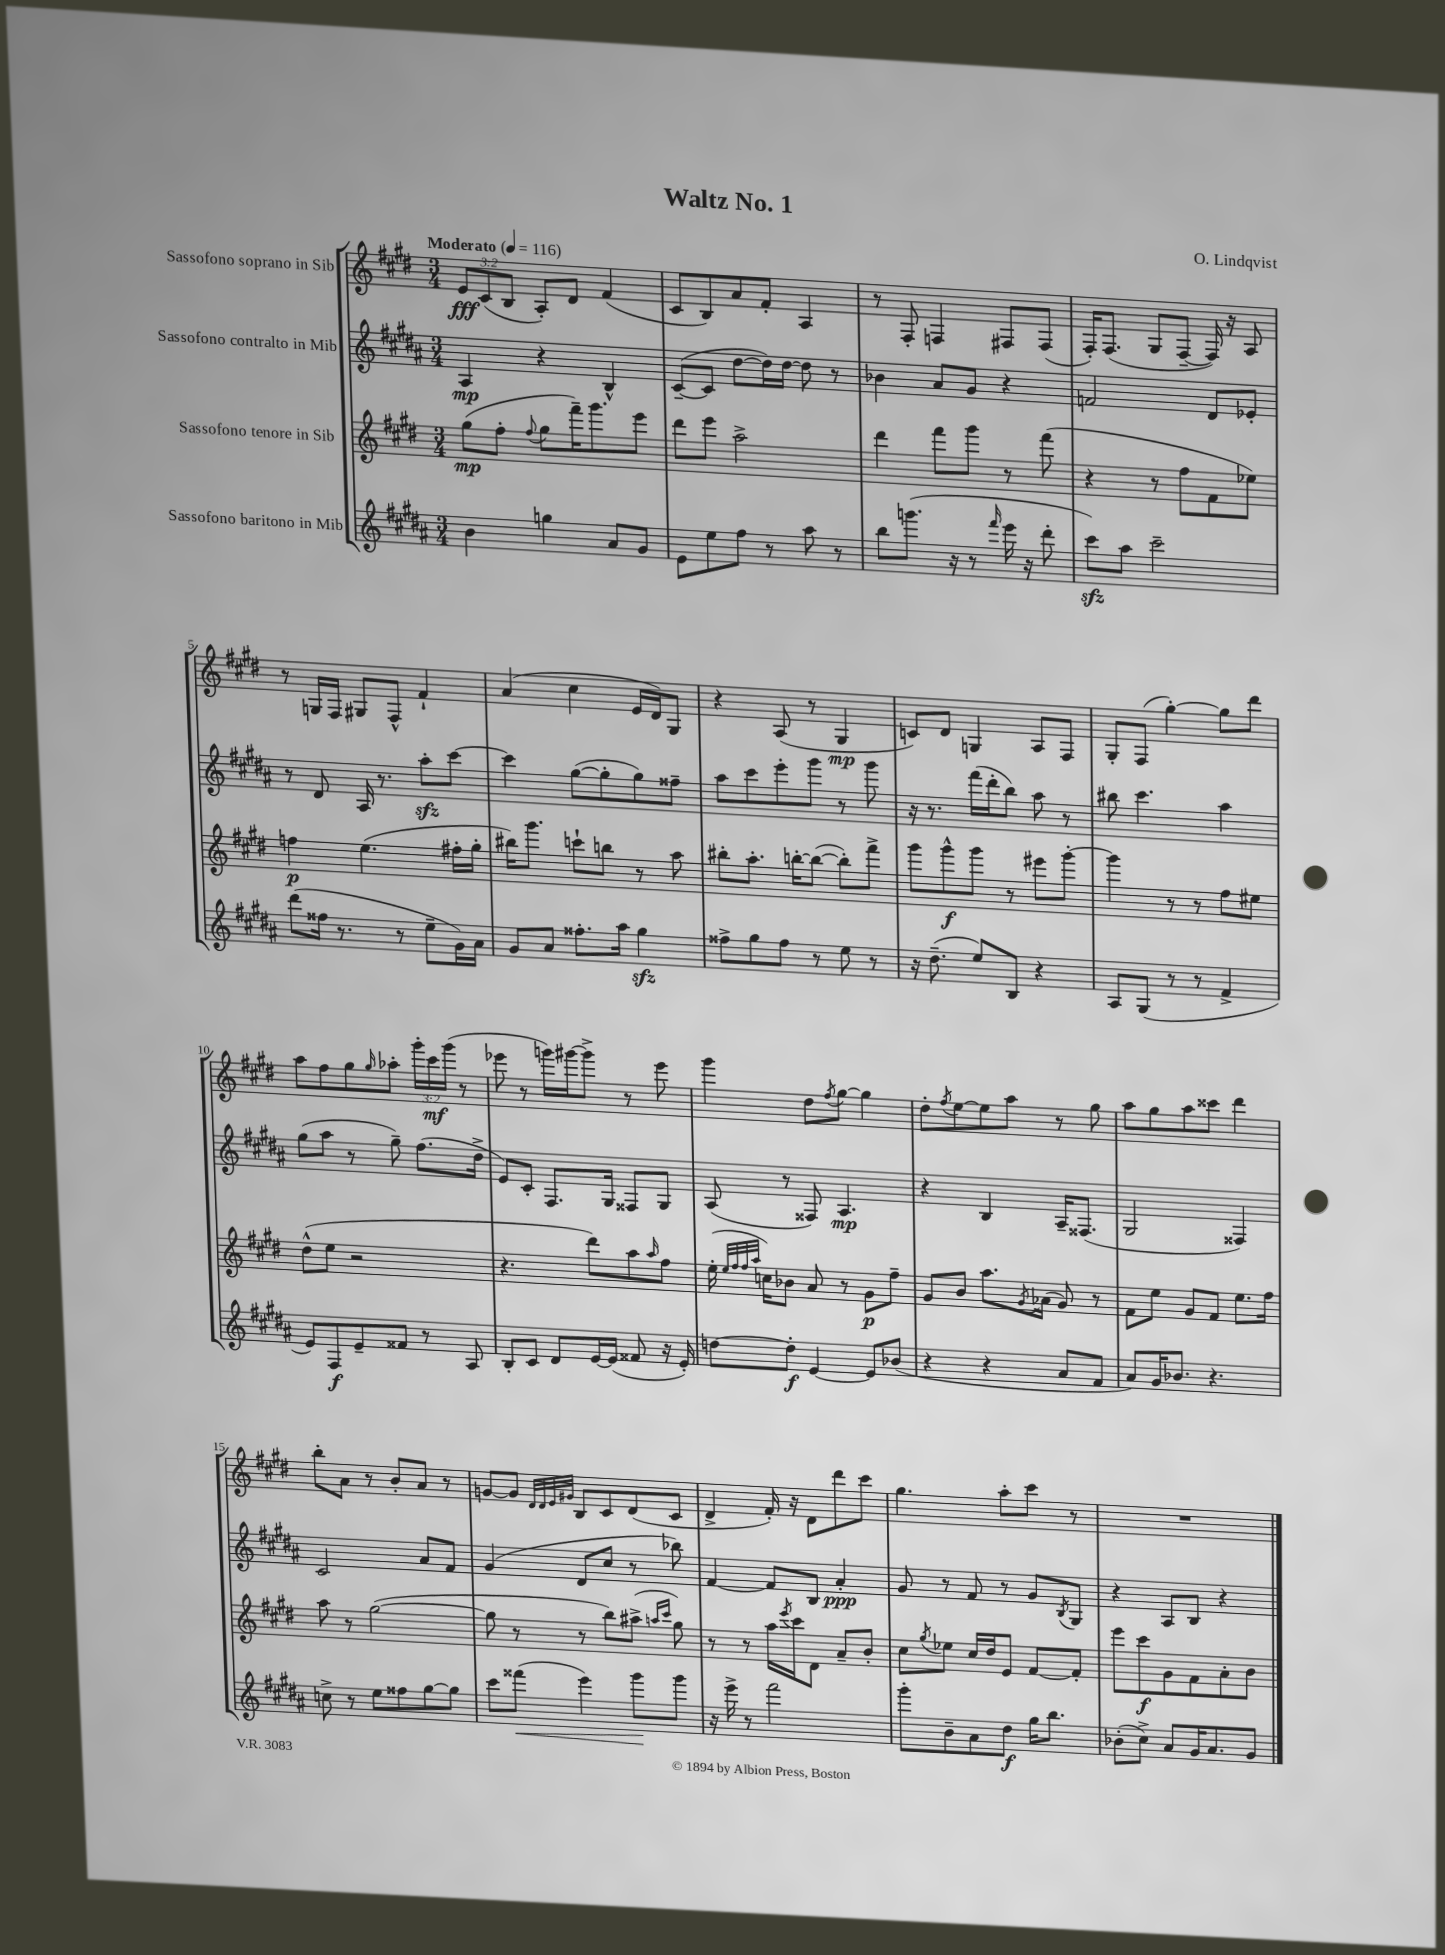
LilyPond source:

\header { title = "Waltz No. 1" composer = "O. Lindqvist" }
<<
\new StaffGroup <<
\new Staff = "s0" \with { instrumentName = "Sassofono soprano in Sib" } {
    \clef treble \key e \major \numericTimeSignature \time 3/4 \override Staff.TupletNumber.text = #tuplet-number::calc-fraction-text \tempo "Moderato" 4 = 116
    \tuplet 3/2 { e'8\fff cis'8( b8 } a8-.) dis'8 fis'4( |
    cis'8 b8) a'8 fis'8-. a4 |
    r8 fis8-. f4 fis8 fis8( |
    fis16-.) fis8.( gis8 fis8~-- fis16) r16 a8 |
    r8 g16 fis16 gis8 fis8-^ fis'4-! |
    a'4( cis''4 e'16 dis'16) gis8 |
    r4 a8( r8 gis4\mp |
    c'8) dis'8 g4 a8 fis8 |
    gis8-. fis8( gis''4~-.) gis''8 dis'''8 |
    a''8 fis''8 gis''8 \grace { gis''16 } aes''8-. \tuplet 3/2 { gis'''16-. cis'''16\mf gis'''16( } r8 |
    ees'''8 r8 g'''16) gis'''16~ gis'''8-> r8 ees'''8 |
    gis'''4 dis''8 \acciaccatura { fis''8 } gis''8~ gis''4 |
    dis''8-. \acciaccatura { fis''8 } e''8~ e''8 a''8 r8 gis''8 |
    a''8 gis''8 a''8 cisis'''8 dis'''4 |
    b''8-. a'8 r8 b'8-. a'8 r8 |
    g'8~ g'8 \grace { dis'32 dis'32 e'32 gis'32 } b8 cis'8 dis'8( cis'8 |
    dis'4-> fis'16-.) r16 dis'8 dis'''8 cis'''8 |
    gis''4. a''8-. cis'''8 r8 |
    R2. \bar "|." |
}
\new Staff = "s1" \with { instrumentName = "Sassofono contralto in Mib" } {
    \clef treble \key b \major \numericTimeSignature \time 3/4
    ais4\mp r4 b4-^ |
    cis'8~--( cis'8 dis''8~ dis''16) dis''16~ dis''8 r8 |
    bes'4 ais'8 gis'8 r4 |
    f'2 dis'8 ees'8-. |
    r8 dis'8 ais16 r8. ais''8-.\sfz cis'''8~ |
    cis'''4 gis''8~( gis''8-. gis''8) fisis''8-- |
    ais''8 cis'''8 e'''8-. gis'''8 r8 gis'''8 |
    r16 r8. fis'''16( dis'''16-. b''8) ais''8 r8 |
    bis''8 cis'''4. ais''4 |
    gis''8( ais''8 r8 gis''8--) fis''8.( dis''16-> |
    e'8) cis'8-. fis8. gis16 fisis8 gis8 |
    ais8( r8 fisis8) ais4.\mp |
    r4 b4 ais16-- fisis8.( |
    gis2 fisis4) |
    cis'2 ais'8 fis'8 |
    gis'4( dis'8 cis''8 r8 bes''8) |
    fis'4~ fis'8 b8 ais'4-.\ppp |
    gis'8 r8 fis'8 r8 gis'8 \acciaccatura { b8 } gis8 |
    r4 ais8 b8 r4 \bar "|." |
}
\new Staff = "s2" \with { instrumentName = "Sassofono tenore in Sib" } {
    \clef treble \key e \major \numericTimeSignature \time 3/4
    gis''8\mp( fis''8-. \appoggiatura { fis''8 } gis''8 fis'''16--) gis'''8. e'''8 |
    dis'''8 e'''8 a''2-> |
    dis'''4 fis'''8 gis'''8 r8 fis'''8( |
    r4 r8 fis''8 fis'8 ees''8) |
    f''4\p e''4.( fis''16-. gis''16-. |
    bis''16) gis'''8. c'''8-! b''8 r8 a''8 |
    bis''8-. a''8.-. b''16~-. b''8~( b''8-.) fis'''8-> |
    gis'''8 gis'''8-^\f gis'''8 r8 eis'''8 gis'''8~-. |
    gis'''4 r8 r8 fis''8 eis''8 |
    dis''8-^( e''8 r2 |
    r4. dis'''8) a''8 \grace { a''16 } fis''8 |
    e''16-.( \grace { e''32 fis''32 fis''32 a''32 } c''16) bes'8 a'8 r8 gis'8\p fis''8-- |
    gis'8 b'8 a''8. \acciaccatura { gis'8 } aes'16( gis'8) r8 |
    fis'8 e''8 gis'8 fis'8 e''8. fis''16 |
    a''8 r8 gis''2~( |
    gis''8 r8 r8 b''8) ais''8->( \grace { a''16 cis'''16 } gis''8) |
    r8 r8 a''16 \acciaccatura { e'''8 } cis'''16 dis'8 a'8-- b'8-. |
    cis''8 \acciaccatura { gis''8 } ees''8 cis''16 dis''16 e'8 fis'8~ fis'8-. |
    e'''8 cis'''8\f gis'8 fis'8 a'8-. b'8 \bar "|." |
}
\new Staff = "s3" \with { instrumentName = "Sassofono baritono in Mib" } {
    \clef treble \key b \major \numericTimeSignature \time 3/4
    b'4 g''4 ais'8 gis'8 |
    e'8 e''8 fis''8 r8 ais''8 r8 |
    b''8 g'''8.( r16 r8 \grace { fis'''16 } e'''16 r16 dis'''8-. |
    cis'''8\sfz) ais''8 cis'''2-- |
    dis'''8( fisis''16 r8. r8 e''8-- gis'16) ais'16 |
    gis'8 ais'8 fisis''8.-. ais''16 gis''4\sfz |
    fisis''8-> gis''8 fisis''8 r8 e''8 r8 |
    r16 dis''8.--( e''8) b8 r4 |
    ais8 gis8( r8 r8 fis'4-> |
    e'8) fis8\f e'8-- fisis'8 r8 ais8 |
    b8-. cis'8 dis'8 e'16~ e'16( fisis'8 r16 e'16-.) |
    d''8~ d''8-.\f e'4~ e'8 bes'8( |
    r4 r4 ais'8 fis'8 |
    ais'8) gis'16 bes'8. r4. |
    c''8-> r8 e''8 fisis''8 gis''8~ gis''8 |
    cis'''8 fisis'''8\<( e'''4) gis'''8\! gis'''8 |
    r16 e'''16-> r8 fis'''2 |
    gis'''8-. b'8-- ais'8 dis''8\f gis''16 b''8. |
    bes'8-.( cis''8->) ais'8 gis'16 ais'8. gis'8 \bar "|." |
}
>>
>>
